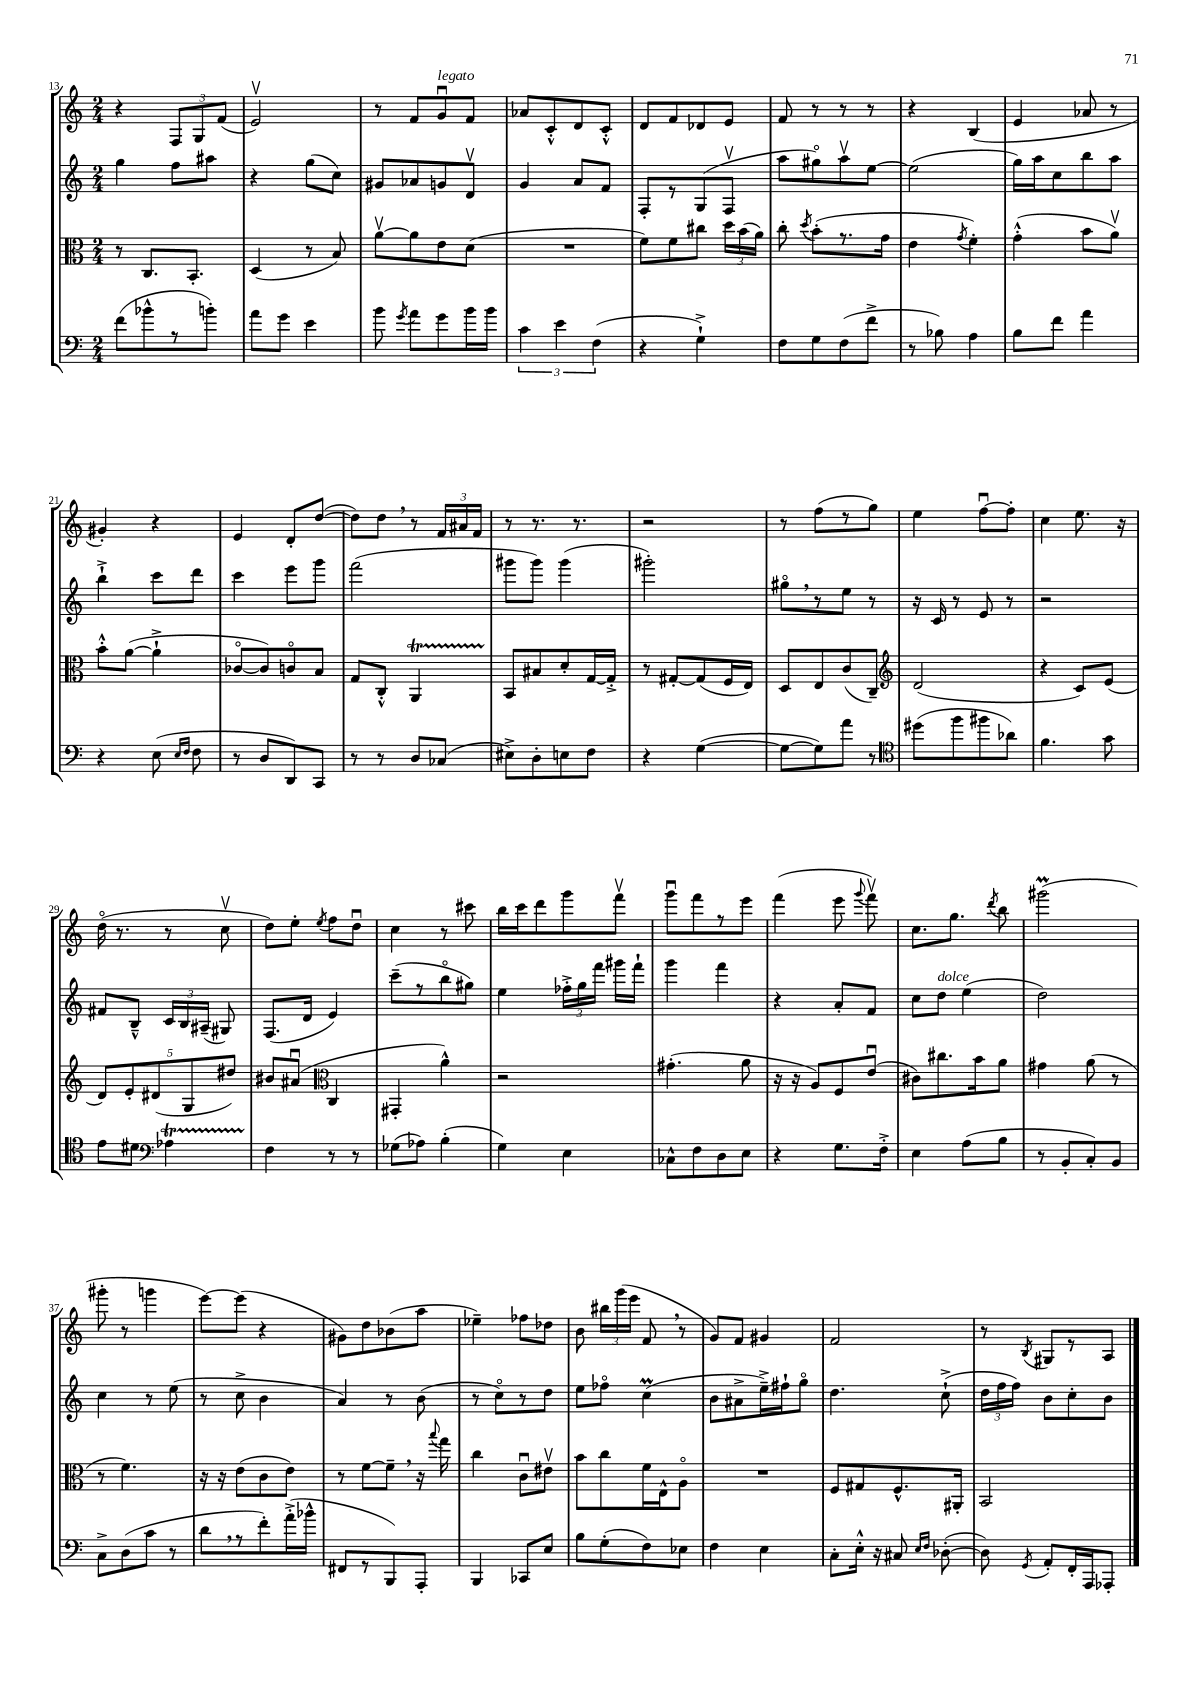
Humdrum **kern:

**kern	**kern	**kern	**kern
*staff4	*staff3	*staff2	*staff1
*clefF4	*clefC3	*clefG2	*clefG2
*k[]	*k[]	*k[]	*k[]
*M2/4	*M2/4	*M2/4	*M2/4
(8f	8r	4gg	4r
8b-^^	8.C	.	.
8r	.	8ff	12F
.	8.BB'	.	.
.	.	.	12G
8b')	.	8aa#	.
.	.	.	(12f
=	=	=	=
8a	(4D	4r	2ev)
8g	.	.	.
4e	8r	(8gg	.
.	8B)	8cc)	.
=	=	=	=
8b	[8av	8g#	8r
8qg	.	.	.
8a	8a]	8a-	8f
8g	8e	8g	8gu
16b	(8d	8dv	8f
16b	.	.	.
=	=	=	=
6c	2r	4g	8a-
.	.	.	8c'^^
6e	.	.	.
.	.	8a	8d
(6F	.	.	.
.	.	8f	8c'^^
=	=	=	=
4r	8f)	8F'	8d
.	8f	8r	8f
4G`^)	8cc#	(8G	8d-
.	24dd	8Fv	8e
.	(24b	.	.
.	24a)	.	.
=	=	=	=
8F	8cc'	8aa	8f
.	8qdd	.	.
8G	(8b'	8gg#o)	8r
(8F	8.r	8aav	8r
8f^	.	[8ee	8r
.	16g	.	.
=	=	=	=
8r	4e	(2ee]	4r
8B-)	.	.	.
.	8qg	.	.
4A	4f')	.	(4B
=	=	=	=
8B	(4g'^^	16gg)	4e
.	.	16aa	.
8f	.	8cc	.
4a	8b	8bb	8a-
.	8av)	8aa	8r
=	=	=	=
4r	8b'^^	4bb`^	4g#')
.	([8a	.	.
(8E	4a`^]	8ccc	4r
16qqE	.	.	.
16qqF	.	.	.
8F	.	8ddd	.
=	=	=	=
8r	[8c-o	4ccc	4e
8D	8c-])	.	.
8DD)	8co	8eee	8d'
8CC	8B	8ggg	([8dd
=	=	=	=
8r	8G	(2fff	8dd])
8r	8C'^^	.	8dd
8D	4AA	.	8r
(8C-	.	.	24f
.	.	.	24a#
.	.	.	24f
=	=	=	=
8E#^)	8BB	8ggg#	8r
8D'	8B#	8ggg#)	8.r
8E	8d'	(4ggg#	.
.	.	.	8.r
8F	[16G	.	.
.	16G'^]	.	.
=	=	=	=
4r	8r	2ggg#')	2r
.	[8G#'	.	.
([4G	(8G#]	.	.
.	16F	.	.
.	16E)	.	.
=	=	=	=
8G_	8D	8gg#o	8r
8G])	8E	8r	(8ff
8a	(8c	8ee	8r
8r	8C~)	8r	8gg)
=	=	=	=
*clefC4	*clefG2	*	*
(8dd#	(2d	16r	4ee
.	.	16c	.
8ff	.	8r	.
8ff#	.	8e	[8ffu
8a-)	.	8r	8ff']
=	=	=	=
4.f	4r	2r	4cc
.	8c)	.	8.ee
8g	(8e	.	.
.	.	.	16r
=	=	=	=
8e	10d)	8f#	(16ddo
.	.	.	8.r
.	10e'	.	.
8d#	.	8B~^^	.
.	(10d#	.	.
*clefF4	*	*	*
4A-	.	24c	8r
.	.	24B	.
.	10G	.	.
.	.	(24A#~	.
.	.	8G#)	8ccv
.	10dd#)	.	.
=	=	=	=
4F	8b#	(8.F	8dd)
.	(8a#u	.	8ee'
.	.	16d	.
*	*clefC3	*	*
.	.	.	8qee
8r	4C	4e)	8ff
8r	.	.	8ddu
=	=	=	=
(8G-	4GG#'	(8ccc~	4cc
8A-)	.	8r	.
(4B'	4a^^)	8bbo	8r
.	.	8gg#)	8ccc#
=	=	=	=
4G)	2r	4ee	16bb
.	.	.	16ccc
.	.	.	8ddd
4E	.	24ff-'^	8ggg
.	.	24gg	.
.	.	24fff	.
.	.	16ggg#	8fffv
.	.	16fff`	.
=	=	=	=
8C-^^	(4.g#'	4ggg	8gggu
8F	.	.	8fff
8D	.	4fff	8r
8E	8a	.	8eee
=	=	=	=
4r	16r	4r	(4fff
.	16r	.	.
.	8A)	.	.
8.G	8F	8a'	8eee
.	.	.	8qqggg
.	(8eu	8f	8fffv)
16F'^	.	.	.
=	=	=	=
4E	8c#)	8cc	8.cc
.	8.cc#	8dd	.
.	.	.	8.gg
(8A	.	(4ee	.
.	16b	.	.
.	.	.	8qddd
8B	8a	.	8bb
=	=	=	=
8r	4g#	2dd)	(2ggg#
8BB'	.	.	.
8C')	(8a	.	.
8BB	8r	.	.
=	=	=	=
8C^	8r	4cc	8ggg#'
(8D	4.f)	.	8r
8c	.	8r	4ggg
8r	.	(8ee	.
=	=	=	=
8d	16r	8r	[8eee)
.	16r	.	.
8r	(8e	8cc^	(8eee]
8f')	8c	4b	4r
(16a'^	8e)	.	.
16b-^^	.	.	.
=	=	=	=
8FF#	8r	4a)	8g#)
8r	[8f	.	8dd
8BBB)	8f~]	8r	(8b-
8AAA'	16r	(8b	8aa
.	8qqbb	.	.
.	16gg	.	.
=	=	=	=
4BBB	4cc	8r	4ee-~)
.	.	8cco)	.
8CC-	8cu	8r	8ff-
8E	8e#v	8dd	8dd-
=	=	=	=
8B	8b	8ee	8b
(8G'	8cc	8ff-o	24bb#
.	.	.	(24ggg
.	.	.	24eee
8F)	16f	(4cc	8f
.	16E^^	.	.
8E-	8Ao	.	8r
=	=	=	=
4F	2r	8b	8g)
.	.	8a#^	8f
4E	.	16ee~^)	4g#
.	.	16ff#`	.
.	.	8ggo	.
=	=	=	=
8C'	8F	4.dd	2f
16E'^^	8G#	.	.
16r	.	.	.
8C#	8.F^^	.	.
16qqE	.	.	.
16qqF	.	.	.
([8D-'	.	(8cc`^	.
.	16AA#'	.	.
=	=	=	=
8D-])	2BB	24dd	8r
.	.	24ff	.
.	.	24ff)	.
8qGG	.	.	8qB
8AA'	.	8b	8G#
16FF'	.	8cc'	8r
16AAA	.	.	.
8AAA-'	.	8b	8A
==	==	==	==
*-	*-	*-	*-
